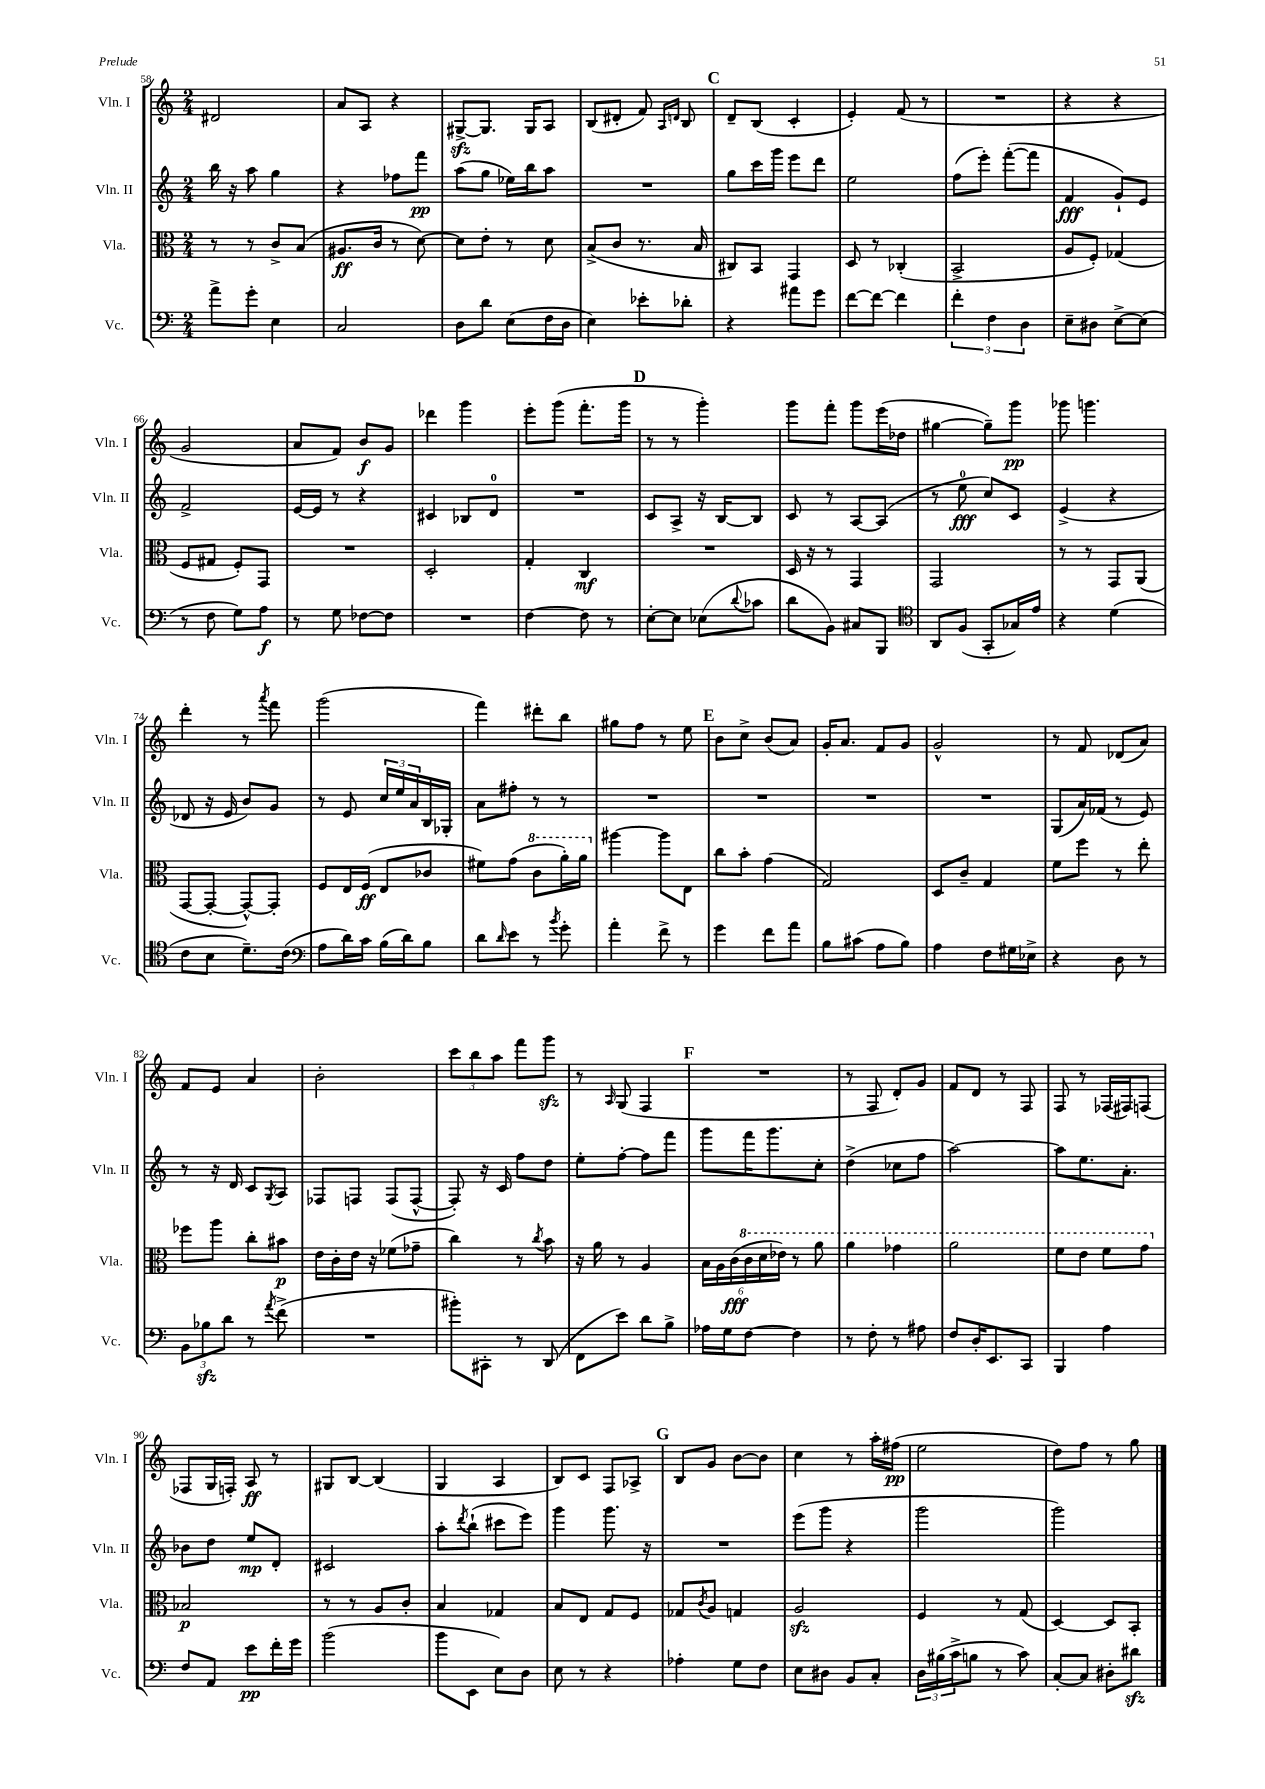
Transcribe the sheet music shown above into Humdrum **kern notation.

**kern	**dynam	**kern	**dynam	**kern	**dynam	**kern	**dynam
*part4	*part4	*part3	*part3	*part2	*part2	*part1	*part1
*staff4	*staff4	*staff3	*staff3	*staff2	*staff2	*staff1	*staff1
*I"Vc.	*	*I"Vla.	*	*I"Vln. II	*	*I"Vln. I	*
*I'Vc.	*	*I'Vla.	*	*I'Vln. II	*	*I'Vln. I	*
*clefF4	*	*clefC3	*	*clefG2	*	*clefG2	*
*k[]	*	*k[]	*	*k[]	*	*k[]	*
*M2/4	*	*M2/4	*	*M2/4	*	*M2/4	*
=58	=58	=58	=58	=58	=58	=58	=58
8a^\L	.	8r	.	16bb\	.	2d#X/	.
.	.	.	.	16r	.	.	.
8g'\J	.	8r	.	8aa\	.	.	.
4E\	.	8c^/L	.	4gg\	.	.	.
.	.	(8B/J	.	.	.	.	.
=59	=59	=59	=59	=59	=59	=59	=59
2C/	.	8.A#X/L	ff	4r	.	8a/L	.
.	.	.	.	.	.	8A/J	.
.	.	16c/Jk	.	.	.	.	.
.	.	8r	.	8ff-X\L	.	4r	.
.	.	[8d\)	.	8fff\J	pp	.	.
=60	=60	=60	=60	=60	=60	=60	=60
8D\L	.	8d\L]	.	(8aa\L	.	[8G#Xzz^/L	.
8d\J	.	8e'\J	.	8gg\J	.	8.G#/J]	.
(8E\L	.	8r	.	16ee-X\LL)	.	.	.
.	.	.	.	16bb\J	.	16G#/KL	.
16F\L	.	8d\	.	8aa\J	.	8A/J	.
16D\JJ	.	.	.	.	.	.	.
=61	=61	=61	=61	=61	=61	=61	=61
4E\)	.	(8B^/L	.	2r	.	(8B/L	.
.	.	8c/J	.	.	.	8d#X'/J	.
8e-X'\L	.	8.r	.	.	.	8f/)	.
.	.	.	.	.	.	16qqA/LL	.
.	.	.	.	.	.	16qqdn/JJ	.
8d-X'\J	.	.	.	.	.	8B/	.
.	.	16B/	.	.	.	.	.
!!LO:REH:place=s1:t=C
=62	=62	=62	=62	=62	=62	=62	=62
4r	.	8C#X/L)	.	8gg\L	.	8d~/L	.
.	.	8BB/J	.	16ccc\L	.	(8B/J	.
.	.	.	.	16ggg\JJ	.	.	.
8a#X\L	.	4GG/	.	8eee\L	.	4c'/	.
8g\J	.	.	.	8ddd\J	.	.	.
=63	=63	=63	=63	=63	=63	=63	=63
[8f\L	.	8D/	.	2ee\	.	4e'/)	.
8f\J_	.	8r	.	.	.	.	.
4f\]	.	(4C-X'/	.	.	.	(8f/	.
.	.	.	.	.	.	8r	.
=64	=64	=64	=64	=64	=64	=64	=64
6f'\	.	2BB^/	.	(8ff\L	.	2r	.
.	.	.	.	8eee'\J)	.	.	.
6F\	.	.	.	.	.	.	.
.	.	.	.	([8fff'\L	.	.	.
6D\	.	.	.	.	.	.	.
.	.	.	.	8fff\J]	.	.	.
=65	=65	=65	=65	=65	=65	=65	=65
8E~\L	.	8A/L	.	4f/	fff	4r	.
8D#X\J	.	8F'/J)	.	.	.	.	.
[8E^\L	.	(4G-X/	.	8g`/L)	.	4r	.
(8E\J]	.	.	.	8e/J	.	.	.
!!LO:LB:g=z
=66	=66	=66	=66	=66	=66	=66	=66
8r	.	8F/L	.	2f^/	.	2g/	.
8F\	.	8G#X/J	.	.	.	.	.
8G\L)	.	8F'/L)	.	.	.	.	.
8A\J	f	8GG/J	.	.	.	.	.
=67	=67	=67	=67	=67	=67	=67	=67
8r	.	2r	.	[16e/LL	.	8a/L	.
.	.	.	.	16e/JJ]	.	.	.
8G\	.	.	.	8r	.	8f/J)	.
[8F-X\L	.	.	.	4r	.	8b/L	f
8F-\J]	.	.	.	.	.	8g/J	.
=68	=68	=68	=68	=68	=68	=68	=68
2r	.	2D'/	.	4c#X/	.	4ddd-X\	.
.	.	.	.	8B-X/L	.	4ggg\	.
.	.	.	.	8d/J	.	.	.
=69	=69	=69	=69	=69	=69	=69	=69
[4F\	.	4G'/	.	2r	.	8eee'\L	.
.	.	.	.	.	.	(8ggg\J	.
8F\]	.	4C/	mf	.	.	8.fff'\L	.
8r	.	.	.	.	.	.	.
.	.	.	.	.	.	16ggg\Jk	.
!!LO:REH:place=s1:t=D
=70	=70	=70	=70	=70	=70	=70	=70
[8E'\L	.	2r	.	8c/L	.	8r	.
8E\J]	.	.	.	8A^/J	.	8r	.
(8E-X\L	.	.	.	16r	.	4ggg'\)	.
.	.	.	.	[16B/KL	.	.	.
8qqd/	.	.	.	.	.	.	.
8c-X\J	.	.	.	8B/J]	.	.	.
=71	=71	=71	=71	=71	=71	=71	=71
8d\L	.	16D/	.	8c/	.	8ggg\L	.
.	.	16r	.	.	.	.	.
8BB\J)	.	8r	.	8r	.	8fff'\J	.
8C#X/L	.	4GG/	.	[8A/L	.	8ggg\L	.
8BBB/J	.	.	.	(8A/J]	.	(16eee\L	.
.	.	.	.	.	.	16dd-X\JJ	.
=72	=72	=72	=72	=72	=72	=72	=72
*clefC4	*	*	*	*	*	*	*
8AA/L	.	2GG/	.	8r	.	[4gg#X\	.
(8F/J	.	.	.	8ee\	fff	.	.
8GG'/L	.	.	.	8cc/L)	.	8gg#~\L])	.
16G-X/L)	.	.	.	8c/J	.	8ggg\J	pp
16e/JJ	.	.	.	.	.	.	.
=73	=73	=73	=73	=73	=73	=73	=73
4r	.	8r	.	(4e^/	.	8ggg-X\	.
.	.	8r	.	.	.	4.gggn\	.
(4d\	.	8GG/L	.	4r	.	.	.
.	.	(8AA/J	.	.	.	.	.
!!LO:LB:g=z
=74	=74	=74	=74	=74	=74	=74	=74
8c\L	.	[8GG/L	.	8d-X/	.	4ddd'\	.
8B\J	.	8GG'/J_	.	16r	.	.	.
.	.	.	.	16e/	.	.	.
8.d~\L)	.	8GG^^/L_)	.	8b/L)	.	8r	.
.	.	.	.	.	.	8qaaa/	.
.	.	8GG'/J]	.	8g/J	.	8fff\	.
(16c\Jk	.	.	.	.	.	.	.
=75	=75	=75	=75	=75	=75	=75	=75
*clefF4	*	*	*	*	*	*	*
8A\L	.	8F/L	.	8r	.	(2ggg\	.
16d\L)	.	16E/L	.	8e/	.	.	.
16c\JJ	.	(16F/JJ	ff	.	.	.	.
(16B\LL	.	8E/L	.	24cc/LL	.	.	.
.	.	.	.	24ee/	.	.	.
16d\J)	.	.	.	.	.	.	.
.	.	.	.	24a/	.	.	.
8B\J	.	8c-X/J	.	16B/	.	.	.
.	.	.	.	16G-X'/JJ	.	.	.
=76	=76	=76	=76	=76	=76	=76	=76
8d\L	.	8f#X\L)	.	8a\L	.	4fff\)	.
16qqd/	.	.	.	.	.	.	.
8e\J	.	(8g\J	.	8ff#X'\J	.	.	.
*	*	*8va	*	*	*	*	*
8r	.	8cc\L	.	8r	.	8ddd#X'\L	.
8qb/	.	.	.	.	.	.	.
8g'\	.	16aa'\L)	.	8r	.	8bb\J	.
.	.	16aa\JJ	.	.	.	.	.
=77	=77	=77	=77	=77	=77	=77	=77
*	*	*X8va	*	*	*	*	*
4a'\	.	[4aa#X\	.	2r	.	8gg#X\L	.
.	.	.	.	.	.	8ff\J	.
8f^\	.	8aa#\L]	.	.	.	8r	.
8r	.	8E\J	.	.	.	8ee\	.
!!LO:REH:place=s1:t=E
=78	=78	=78	=78	=78	=78	=78	=78
4g\	.	8cc\L	.	2r	.	8b\L	.
.	.	8b'\J	.	.	.	8cc^\J	.
8f\L	.	(4g\	.	.	.	(8b/L	.
8a\J	.	.	.	.	.	8a/J)	.
=79	=79	=79	=79	=79	=79	=79	=79
8B\L	.	2G/)	.	2r	.	16g'/KL	.
.	.	.	.	.	.	8.a/J	.
(8c#X\J	.	.	.	.	.	.	.
8A\L	.	.	.	.	.	8f/L	.
8B\J)	.	.	.	.	.	8g/J	.
=80	=80	=80	=80	=80	=80	=80	=80
4A\	.	8D/L	.	2r	.	2g^^/	.
.	.	8c~/J	.	.	.	.	.
8F\L	.	4G/	.	.	.	.	.
16G#X\L	.	.	.	.	.	.	.
16E-X^\JJ	.	.	.	.	.	.	.
=81	=81	=81	=81	=81	=81	=81	=81
4r	.	8f\L	.	(8G/L	.	8r	.
.	.	8ff\J	.	16a/L)	.	8f/	.
.	.	.	.	(16f-X/JJ	.	.	.
8D\	.	8r	.	8r	.	(8d-X/L	.
8r	.	8ee'\	.	8e/)	.	8a/J)	.
!!LO:LB:g=z
=82	=82	=82	=82	=82	=82	=82	=82
12BB\L	.	8ff-X\L	.	8r	.	8f/L	.
12B-Xzz\	.	.	.	.	.	.	.
.	.	8aa\J	.	16r	.	8e/J	.
12d\J	.	.	.	.	.	.	.
.	.	.	.	16d/	.	.	.
8r	.	8cc'\L	.	8c/L	.	4a/	.
8qa/	.	.	.	8qG/	.	.	.
(8f^\	.	8b#X\J	p	8A/J	.	.	.
=83	=83	=83	=83	=83	=83	=83	=83
2r	.	16e\LL	.	8F-X/L	.	2b'\	.
.	.	16c'\	.	.	.	.	.
.	.	16e\JJ	.	8Fn/J	.	.	.
.	.	16r	.	.	.	.	.
.	.	(8f-X\L	.	(8F/L	.	.	.
.	.	8g-X~\J	.	[8F^^/J	.	.	.
=84	=84	=84	=84	=84	=84	=84	=84
8b#X'\L)	.	4cc\)	.	8F'/])	.	12ccc\L	.
.	.	.	.	.	.	12bb\	.
8CC#X'\J	.	.	.	16r	.	.	.
.	.	.	.	.	.	12aa\J	.
.	.	.	.	16c/	.	.	.
8r	.	8r	.	8ff\L	.	8fff\L	.
.	.	8qcc/	.	.	.	.	.
(8DD/	.	8b\	.	8dd\J	.	8gggzz\J	.
=85	=85	=85	=85	=85	=85	=85	=85
8FF\L	.	16r	.	8ee'\L	.	8r	.
.	.	16a\	.	.	.	.	.
.	.	.	.	.	.	16qqA/	.
8e\J)	.	8r	.	[8ff'\J	.	(8G/	.
8d\L	.	4A/	.	8ff\L]	.	4F/	.
8B^\J	.	.	.	8fff\J	.	.	.
!!LO:REH:place=s1:t=F
=86	=86	=86	=86	=86	=86	=86	=86
16A-X\LL	.	24B\LL	.	8ggg\L	.	2r	.
.	.	24A\	.	.	.	.	.
16G\J	.	.	.	.	.	.	.
.	.	(24c\	fff	.	.	.	.
*	*	*8va	*	*	*	*	*
[8F\J	.	24cc\	.	16fff\K	.	.	.
.	.	24dd\	.	.	.	.	.
.	.	.	.	8.ggg\	.	.	.
.	.	24ee-X\JJ)	.	.	.	.	.
4F\]	.	8r	.	.	.	.	.
.	.	8aa\	.	8cc'\J	.	.	.
=87	=87	=87	=87	=87	=87	=87	=87
8r	.	4aa\	.	(4dd^\	.	8r	.
8F'\	.	.	.	.	.	8F/	.
8r	.	4gg-X\	.	8cc-X\L	.	8d'/L)	.
8A#X\	.	.	.	8ff\J	.	8g/J	.
=88	=88	=88	=88	=88	=88	=88	=88
8F/L	.	2aa\	.	[2aa\)	.	8f/L	.
16D'/K	.	.	.	.	.	8d/J	.
8.EE/	.	.	.	.	.	.	.
.	.	.	.	.	.	8r	.
8CC/J	.	.	.	.	.	8F/	.
=89	=89	=89	=89	=89	=89	=89	=89
4BBB/	.	8ff\L	.	8aa\L]	.	8F/	.
.	.	8ee\J	.	8.ee\	.	8r	.
4A\	.	8ff\L	.	.	.	(16F-X/LL	.
.	.	.	.	8.a'\J	.	16F#X/J)	.
.	.	8gg\J	.	.	.	(8Fn/J	.
!!LO:LB:g=z
=90	=90	=90	=90	=90	=90	=90	=90
*	*	*X8va	*	*	*	*	*
8F/L	.	2B-X/	p	8b-X\L	.	8F-X/L	.
8AA/J	.	.	.	8dd\J	.	16G/L	.
.	.	.	.	.	.	16Fn'/JJ)	.
8e\L	pp	.	.	8ee/L	mp	8A/	ff
16f'\L	.	.	.	8d'/J	.	8r	.
16g\JJ	.	.	.	.	.	.	.
=91	=91	=91	=91	=91	=91	=91	=91
(2b\	.	8r	.	2c#X/	.	8G#X/L	.
.	.	8r	.	.	.	[8B/J	.
.	.	8A/L	.	.	.	(4B/]	.
.	.	8c'/J	.	.	.	.	.
=92	=92	=92	=92	=92	=92	=92	=92
8b\L	.	4B/	.	8aa'\L	.	4G/	.
.	.	.	.	8qddd/	.	.	.
8EE\J	.	.	.	(8bb`\J	.	.	.
8E\L)	.	4G-X/	.	8ccc#X\L	.	4A/	.
8D\J	.	.	.	8eee\J)	.	.	.
=93	=93	=93	=93	=93	=93	=93	=93
8E\	.	8B/L	.	4ggg\	.	8B/L)	.
8r	.	8E/J	.	.	.	8c/J	.
4r	.	8G/L	.	8.ggg\	.	8F/L	.
.	.	8F/J	.	.	.	8A-X^/J	.
.	.	.	.	16r	.	.	.
!!LO:REH:place=s1:t=G
=94	=94	=94	=94	=94	=94	=94	=94
4A-X'\	.	8G-X/L	.	2r	.	8B/L	.
.	.	8qc/	.	.	.	.	.
.	.	8A/J	.	.	.	8g/J	.
8G\L	.	4Gn/	.	.	.	[8b\L	.
8F\J	.	.	.	.	.	8b\J]	.
=95	=95	=95	=95	=95	=95	=95	=95
8E\L	.	2Azz/	.	(8eee\L	.	4cc\	.
8D#X\J	.	.	.	8ggg\J	.	.	.
8BB/L	.	.	.	4r	.	8r	.
8C'/J	.	.	.	.	.	16aa'\LL	.
.	.	.	.	.	.	(16ff#X\JJ	pp
=96	=96	=96	=96	=96	=96	=96	=96
24D\LL	.	4F/	.	2ggg\	.	2ee\	.
(24B#X\	.	.	.	.	.	.	.
24c^\J	.	.	.	.	.	.	.
8Bn\J	.	.	.	.	.	.	.
8r	.	8r	.	.	.	.	.
8c\)	.	(8G/	.	.	.	.	.
=97	=97	=97	=97	=97	=97	=97	=97
[8C'/L	.	[4D/)	.	2ggg\)	.	8dd\L)	.
8C/J]	.	.	.	.	.	8ff\J	.
8D#X'\L	.	8D/L]	.	.	.	8r	.
8d#Xzz\J	.	8BB'/J	.	.	.	8gg\	.
==	==	==	==	==	==	==	==
*-	*-	*-	*-	*-	*-	*-	*-
